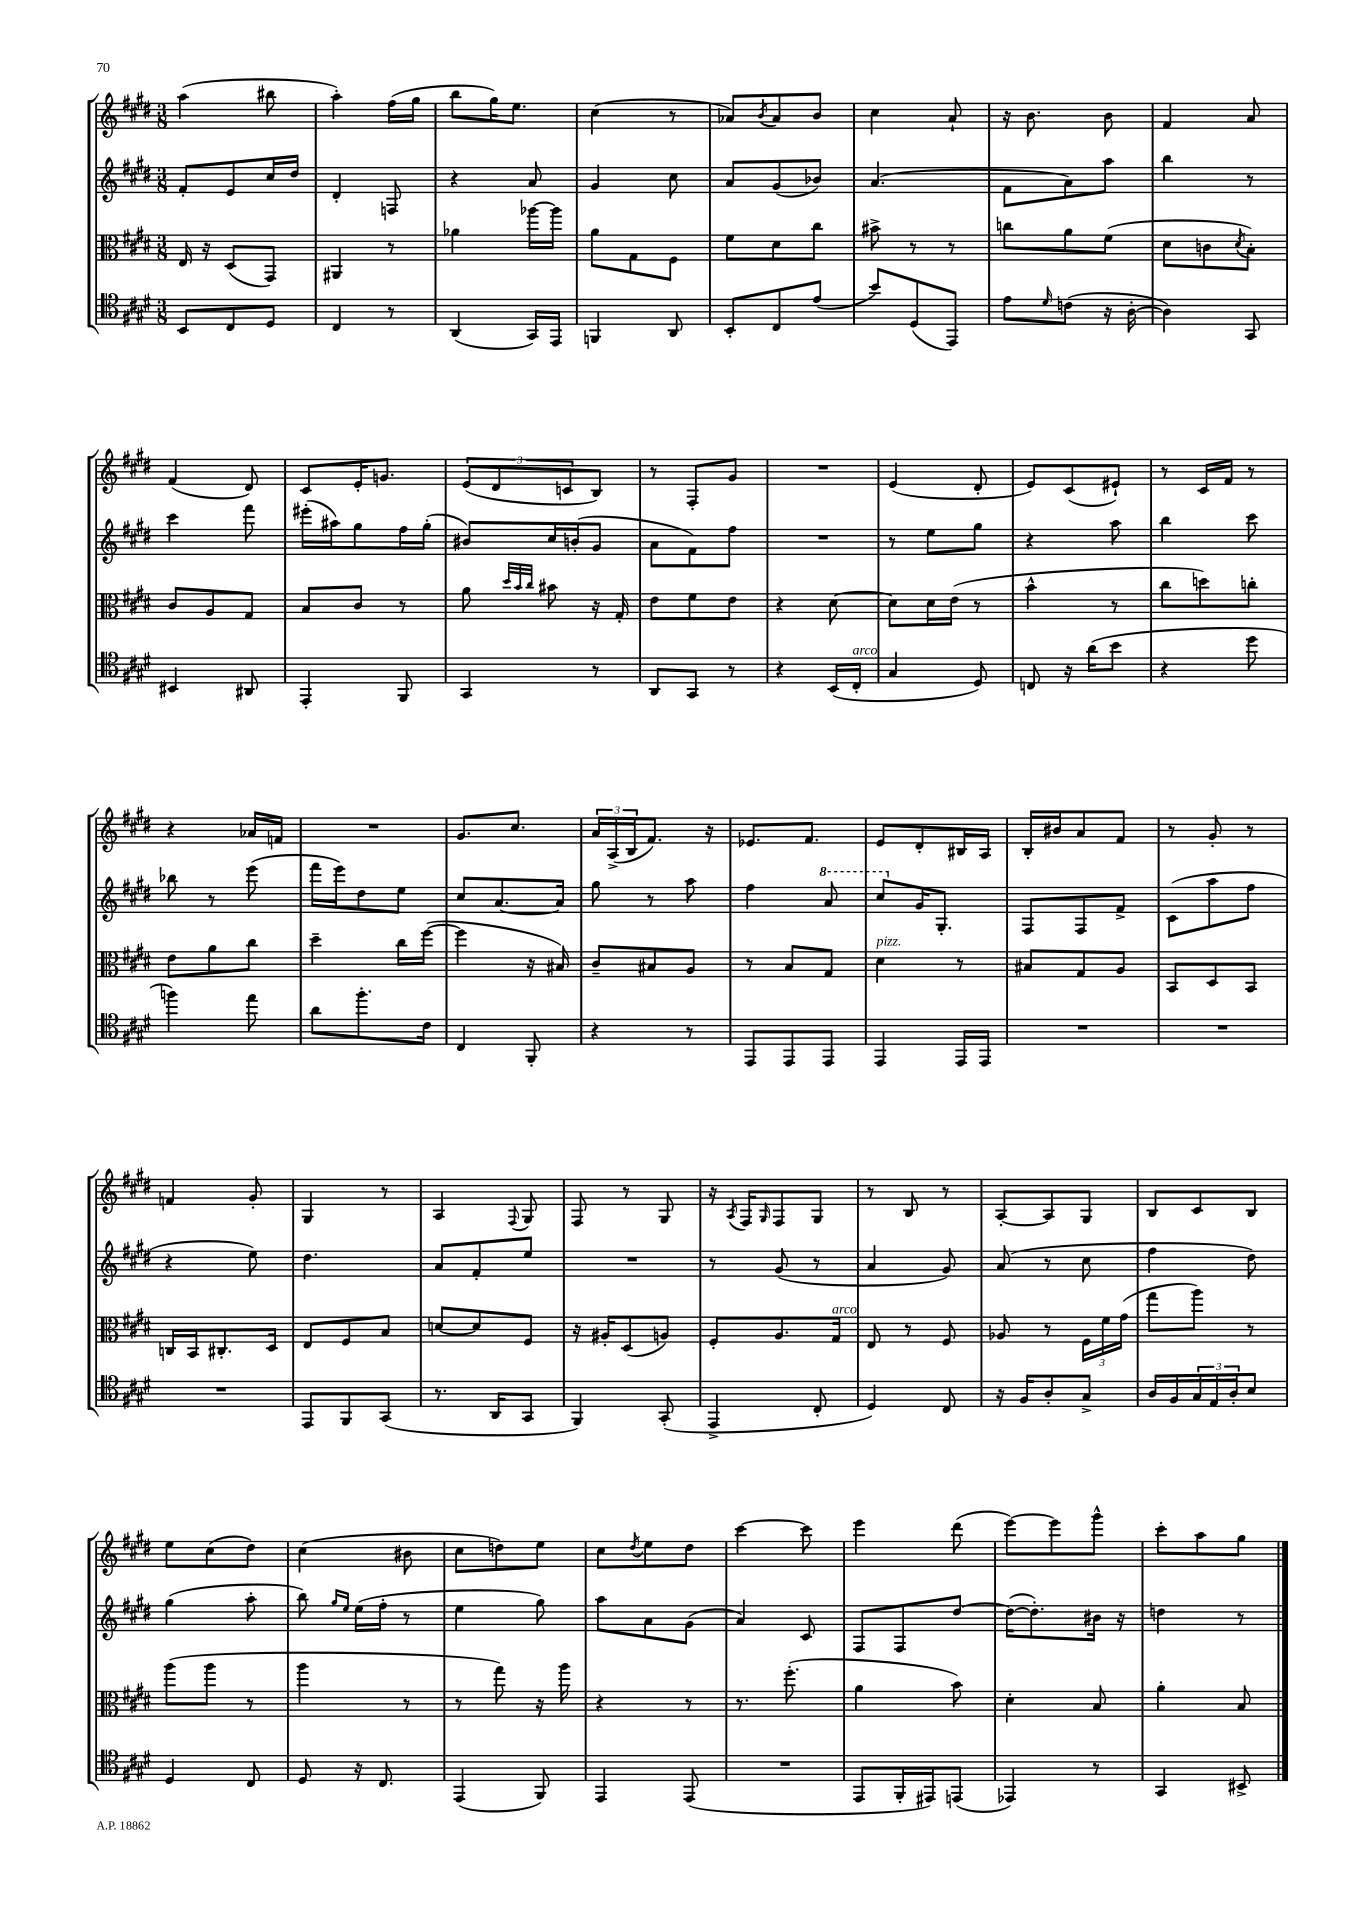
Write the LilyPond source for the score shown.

<<
\new StaffGroup <<
\new Staff = "s0" {
    \clef treble \key e \major \numericTimeSignature \time 3/8
    a''4( bis''8 |
    a''4-.) fis''16( gis''16 |
    b''8 gis''16) e''8. |
    cis''4( r8 |
    aes'8) \acciaccatura { b'8 } aes'8 b'8 |
    cis''4 a'8-! |
    r16 b'8. b'8 |
    fis'4 a'8 |
    fis'4( dis'8) |
    cis'8 e'16-. g'8. |
    \tuplet 3/2 { e'8( dis'8 c'8 } b8) |
    r8 fis8-. gis'8 |
    R4. |
    e'4( dis'8-. |
    e'8) cis'8( eis'8-!) |
    r8 cis'16 fis'16 r8 |
    r4 aes'16 f'16 |
    R4. |
    gis'8. cis''8. |
    \tuplet 3/2 { a'16 a16->( b16 } fis'8.) r16 |
    ees'8. fis'8. |
    e'8 dis'8-. bis16 a16 |
    b16-. bis'16 a'8 fis'8 |
    r8 gis'8-. r8 |
    f'4 gis'8-. |
    gis4 r8 |
    a4 \appoggiatura { fis8 } gis8 |
    fis8 r8 gis8 |
    r16 \acciaccatura { a8 } fis16 \grace { gis16 } fis8 gis8 |
    r8 b8 r8 |
    a8~-. a8 gis8 |
    b8 cis'8 b8 |
    e''8 cis''8( dis''8) |
    cis''4( bis'8 |
    cis''8 d''8) e''8 |
    cis''8 \acciaccatura { dis''8 } e''8 dis''8 |
    cis'''4~ cis'''8 |
    e'''4 dis'''8( |
    e'''8~) e'''8 gis'''8-^ |
    cis'''8-. a''8 gis''8 \bar "|." |
}
\new Staff = "s1" {
    \clef treble \key e \major \numericTimeSignature \time 3/8
    fis'8-. e'8 cis''16 dis''16 |
    dis'4-. f8 |
    r4 a'8 |
    gis'4 cis''8 |
    a'8 gis'8( bes'8) |
    a'4.( |
    fis'8 a'8) a''8 |
    b''4 r8 |
    cis'''4 fis'''8 |
    eis'''16-.( ais''16) gis''8 fis''16 gis''16-.( |
    bis'8) cis''16 b'16-.( gis'8 |
    a'8 fis'8) fis''8 |
    R4. |
    r8 e''8 gis''8 |
    r4 a''8 |
    b''4 cis'''8 |
    bes''8 r8 e'''8( |
    fis'''16 e'''16) dis''8 e''8 |
    cis''8 a'8.~ a'16 |
    gis''8 r8 a''8 |
    fis''4 \ottava #1 a''8 |
    cis'''8 \ottava #0 gis'16 gis8.-. |
    fis8 fis8 fis'8-> |
    cis'8( a''8 fis''8 |
    r4 e''8) |
    dis''4. |
    a'8 fis'8-. e''8 |
    R4. |
    r8 gis'8( r8 |
    a'4 gis'8) |
    a'8( r8 cis''8 |
    fis''4 dis''8) |
    gis''4( a''8-. |
    b''8) \grace { gis''16 e''16 } e''16( fis''16-. r8 |
    e''4 gis''8) |
    a''8 a'8 gis'8( |
    a'4) cis'8 |
    fis8 fis8 dis''8~ |
    dis''16~( dis''8.-.) bis'16 r16 |
    d''4 r8 \bar "|." |
}
\new Staff = "s2" {
    \clef alto \key e \major \numericTimeSignature \time 3/8
    e16 r16 dis8( gis,8) |
    ais,4 r8 |
    aes'4 aes''16~ aes''16 |
    a'8 gis8 fis8 |
    fis'8 dis'8 cis''8 |
    bis'8-> r8 r8 |
    c''8 a'8 fis'8( |
    dis'8 c'8 \acciaccatura { dis'8 } b8-.) |
    cis'8 a8 gis8 |
    b8 cis'8 r8 |
    a'8 \grace { dis''32 b'32 cis''32 } bis'8 r16 gis16-. |
    e'8 fis'8 e'8 |
    r4 dis'8~ |
    dis'8 dis'16 e'16( r8 |
    b'4-^ r8 |
    cis''8 d''8) c''8-. |
    e'8 a'8 cis''8 |
    dis''4-- cis''16 fis''16~( |
    fis''4 r16 bis16) |
    cis'8-- bis8 a8 |
    r8 b8 gis8 |
    dis'4^\markup { \italic "pizz." } r8 |
    bis8 gis8 a8 |
    b,8 dis8 b,8 |
    c16 b,16 cis8.-. dis16 |
    e8 fis8 b8 |
    d'8~ d'8 fis8 |
    r16 ais16-. dis8( a8) |
    fis8-. a8. gis16^\markup { \italic "arco" } |
    e8 r8 fis8 |
    aes8 r8 \tuplet 3/2 { fis16 fis'16 gis'16( } |
    gis''8 a''8) r8 |
    a''8( a''8 r8 |
    a''4 r8 |
    r8 gis''8) r16 a''16 |
    r4 r8 |
    r8. fis''8.-.( |
    a'4 b'8) |
    dis'4-. b8 |
    a'4-. b8 \bar "|." |
}
\new Staff = "s3" {
    \clef tenor \key e \major \numericTimeSignature \time 3/8
    b,8 cis8 dis8 |
    cis4 r8 |
    a,4( gis,16) e,16 |
    f,4 a,8 |
    b,8-. cis8 e'8( |
    b'8) dis8( e,8) |
    e'8 \grace { dis'16 } c'8( r16 a16~-. |
    a4) gis,8 |
    bis,4 ais,8 |
    e,4-. fis,8 |
    gis,4 r8 |
    a,8 gis,8 r8 |
    r4 b,16( cis16-.^\markup { \italic "arco" } |
    gis4 dis8) |
    c8 r16 a'16( b'8 |
    r4 dis''8 |
    f''4) e''8 |
    a'8 fis''8.-. cis'16 |
    cis4 fis,8-. |
    r4 r8 |
    e,8 e,8 e,8 |
    e,4 e,16 e,16 |
    R4. |
    R4. |
    R4. |
    e,8 fis,8 gis,8( |
    r8. a,16 gis,8 |
    fis,4) gis,8-.( |
    e,4-> cis8-. |
    dis4) cis8 |
    r16 fis16 a8-. gis8-> |
    a16 fis16 \tuplet 3/2 { gis16 e16 a16-. } b8 |
    dis4 cis8 |
    dis8 r16 cis8. |
    e,4( fis,8) |
    e,4 e,8( |
    R4. |
    e,8 fis,16-. eis,16) e,8( |
    ees,4) r8 |
    gis,4 bis,8-> \bar "|." |
}
>>
>>
\layout { \context { \Score \remove "Bar_number_engraver" } }
